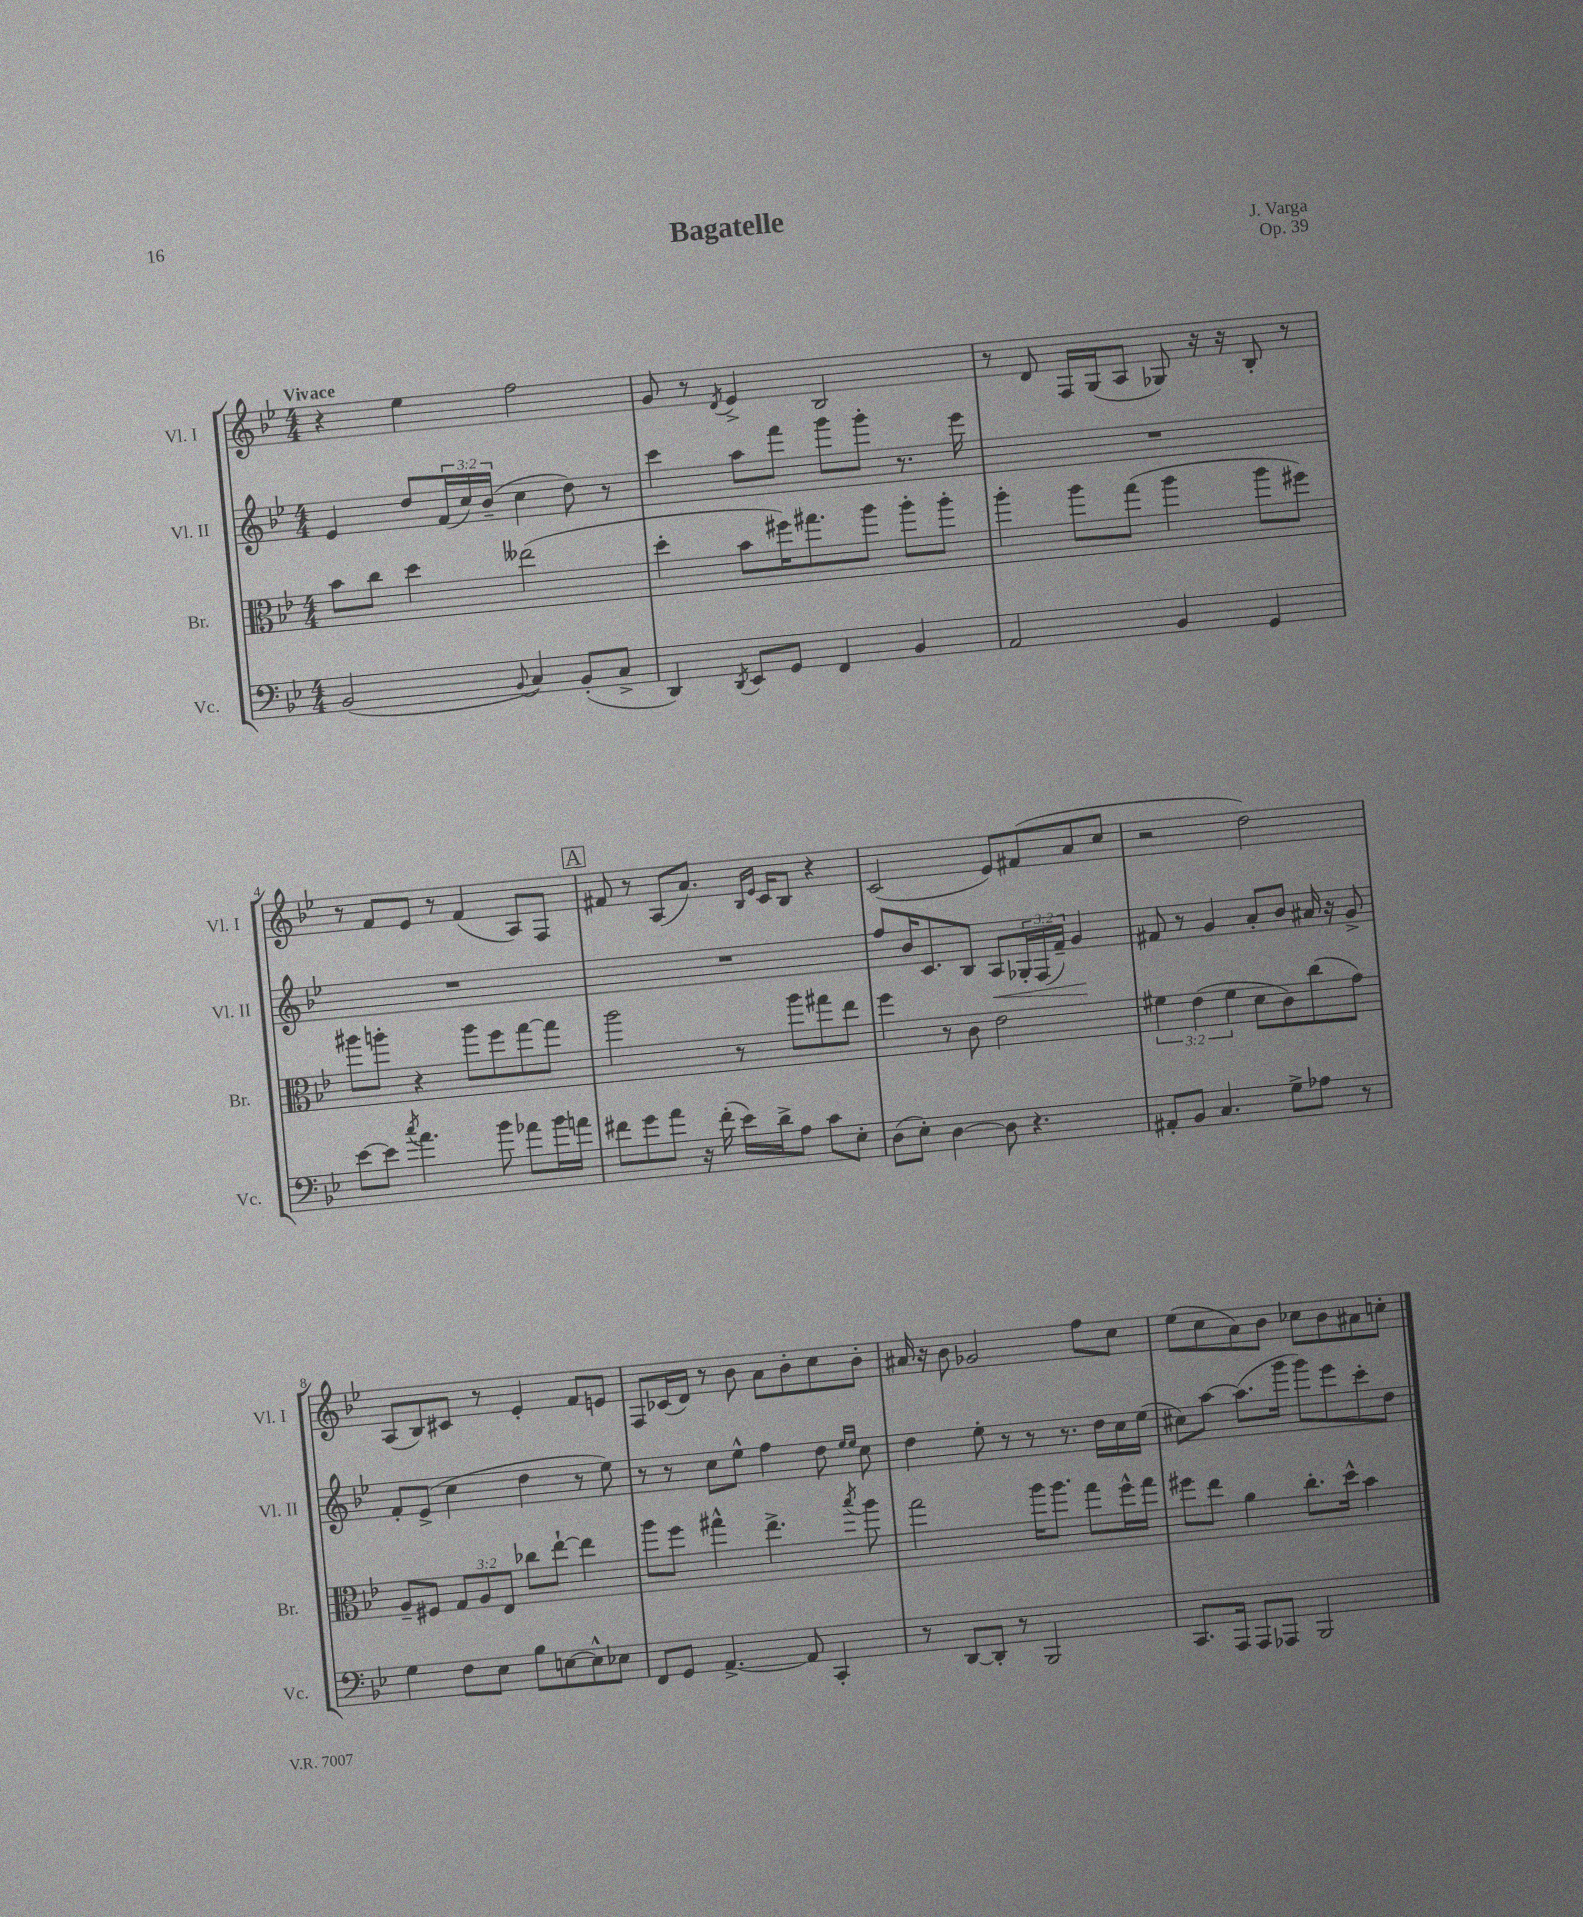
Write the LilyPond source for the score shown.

\header { title = "Bagatelle" composer = "J. Varga" opus = "Op. 39" }
<<
\new StaffGroup <<
\new Staff = "s0" \with { instrumentName = "Vl. I" shortInstrumentName = "Vl. I" } {
    \clef treble \key bes \major \numericTimeSignature \time 4/4 \tempo "Vivace"
    r4 ees''4 f''2 |
    g'8 r8 \acciaccatura { d'8 } ees'4-> bes2 |
    r8 d'8 f16 g16( a8 ges8) r16 r16 bes8-. r8 |
    r8 f'8 ees'8 r8 f'4( a8) f8 |
    \mark \markup { \box "A" } fis'8 r8 a8( a'8.) \grace { bes16 ees'16 } c'16 bes8 r4 |
    c'2( ees'8) fis'8( a'8 c''8 |
    r2 d''2) |
    a8( bes8) cis'8 r8 ees'4-. f'8 e'8 |
    f8 ces'16( d'16) r8 bes'8 a'8 bes'8-. c''8 bes'8-. |
    ais'16 r16 bes'8 ges'2 f''8 c''8 |
    ees''8( c''8 a'8) bes'8 ces''8 bes'8 ais'8 c''8-. \bar "|." |
}
\new Staff = "s1" \with { instrumentName = "Vl. II" shortInstrumentName = "Vl. II" } {
    \clef treble \key bes \major \numericTimeSignature \time 4/4 \override Staff.TupletNumber.text = #tuplet-number::calc-fraction-text
    ees'4 d''8 \tuplet 3/2 { f'16( c''16) bes'16--( } c''4 d''8) r8 |
    c'''4 a''8 f'''8 g'''8 g'''8-. r8. ees'''16 |
    R1 |
    R1 |
    \mark \markup { \box "A" } R1 |
    f''8 bes'16 c'8. bes8 a8\< \tuplet 3/2 { ges16-. f16( f'16--) } g'4\! |
    fis'8 r8 g'4 a'8-. bes'8 ais'16 r16 g'8-> |
    f'8-. ees'8->( c''4 d''4 r8 ees''8) |
    r8 r8 c''8 ees''8-^ f''4 d''8 \grace { ees''16 ees''16 } c''8 |
    d''4 ees''8-. r8 r8 r8. d''16 c''16 ees''16( |
    cis''8) a''8~ a''8.( g'''16 g'''8) ees'''8 c'''8-. d''8 \bar "|." |
}
\new Staff = "s2" \with { instrumentName = "Br." shortInstrumentName = "Br." } {
    \clef alto \key bes \major \numericTimeSignature \time 4/4 \override Staff.TupletNumber.text = #tuplet-number::calc-fraction-text
    bes'8 c''8 d''4 eeses''2( |
    d''4-. bes'8 fis''16) gis''8. a''8 a''8-. a''8-. |
    a''4-. a''8 g''8( a''4 a''8 fis''8) |
    ais''8 a''8-. r4 a''8 f''8 g''8~ g''8 |
    \mark \markup { \box "A" } a''2 r8 a''8 gis''8 ees''8 |
    f''4 r8 c'8 ees'2 |
    \tuplet 3/2 { fis'4 ees'4( fis'4 } d'8 c'8) c''8( g'8) |
    a8-- fis8 \tuplet 3/2 { g8 a8 ees8 } ces''8 ees''8~-! ees''4 |
    a''8 f''8 gis''4-^ ees''4.-> \acciaccatura { bes''8 } a''8 |
    g''2 a''16 a''8. g''8 f''16-^ g''16 |
    fis''8 ees''8 a'4 c''8.-. d''16-^ bes'4 \bar "|." |
}
\new Staff = "s3" \with { instrumentName = "Vc." shortInstrumentName = "Vc." } {
    \clef bass \key bes \major \numericTimeSignature \time 4/4
    bes,2( \appoggiatura { bes,8 } c4) bes,8-.( c8-> |
    d,4) \acciaccatura { d,8 } ees,8 g,8 f,4 bes,4 |
    a,2 bes,4 g,4 |
    ees'8~ ees'8 \acciaccatura { c''8 } a'4. bes'8 aes'8 bes'16 a'16 |
    \mark \markup { \box "A" } fis'8 g'8 a'8 r16 fis'16-.( ees'16) d'16-> a8 c'8 ees8-. |
    d8( ees8-.) d4~ d8 r4. |
    ais,8-. bes,8 c4. g8-> aes8 r8 |
    g4 f8 ees8 bes8 e8~ e8-^ ees8 |
    f,8 g,8 a,4.~-> a,8 c,4-. |
    r8 d,8~ d,8-. r8 bes,,2 |
    c,8. a,,16 a,,8 aes,,8 bes,,2 \bar "|." |
}
>>
>>
